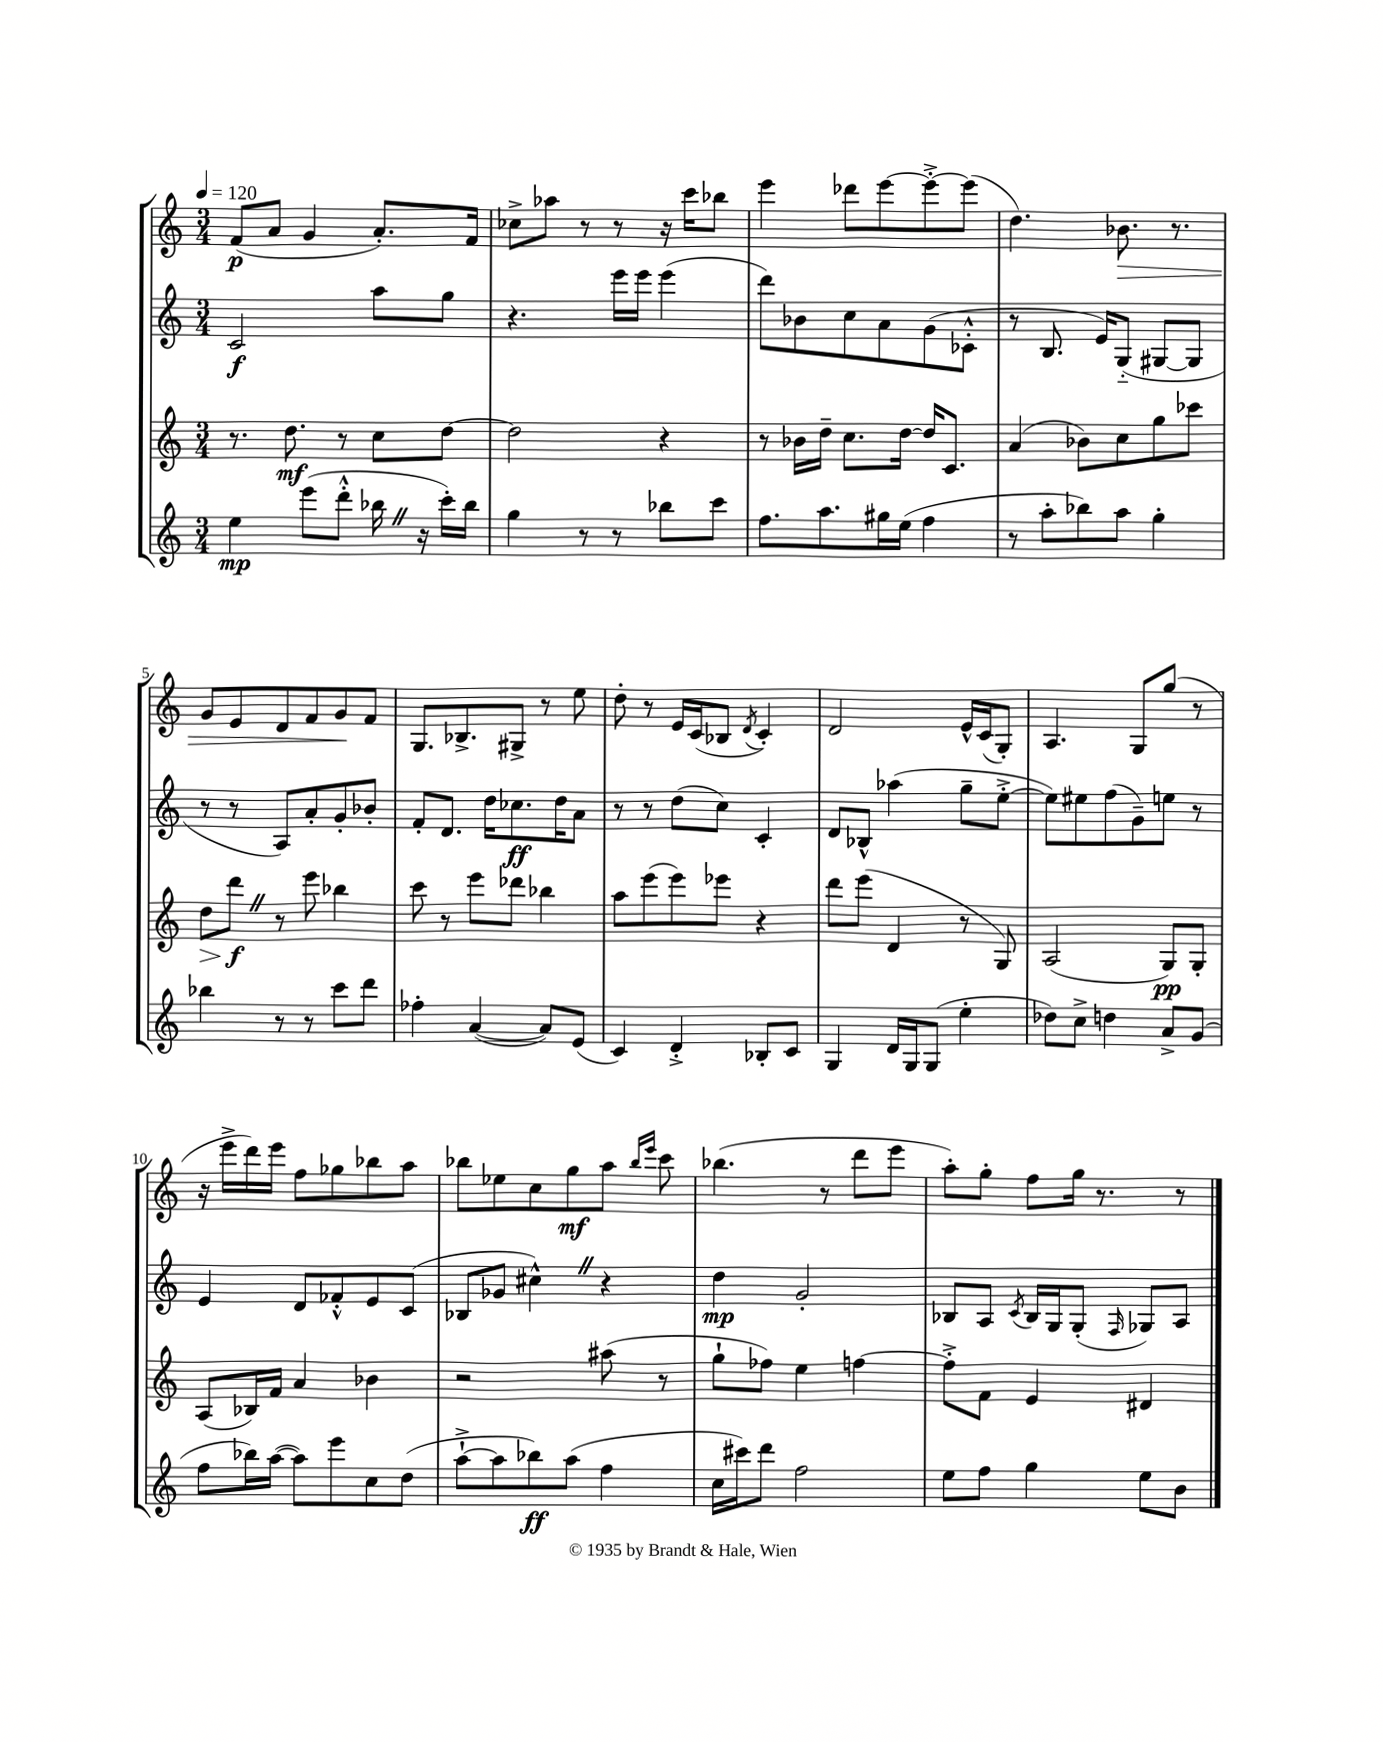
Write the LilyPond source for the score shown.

<<
\new StaffGroup <<
\new Staff = "s0" {
    \clef treble \key c \major \numericTimeSignature \time 3/4 \tempo 4 = 120
    f'8\p( a'8 g'4 a'8.-.) f'16 |
    ces''8-> aes''8 r8 r8 r16 c'''16 bes''8 |
    e'''4 des'''8 e'''8~ e'''8~-.-> e'''8( |
    d''4.) bes'8.\> r8. |
    g'8 e'8 d'8 f'8 g'8\! f'8 |
    g8. bes8.-> gis8-> r8 e''8 |
    d''8-. r8 e'16 c'16( bes8 \acciaccatura { d'8 } c'4-.) |
    d'2 e'16-^ c'16( g8-.) |
    a4. g8 g''8( r8 |
    r16 e'''16-> d'''16) e'''16 f''8 ges''8 bes''8 a''8 |
    bes''8 ees''8 c''8 g''8\mf a''8 \grace { bes''16 e'''16 } c'''8 |
    bes''4.( r8 d'''8 e'''8 |
    a''8-.) g''8-. f''8 g''16 r8. r8 \bar "|." |
}
\new Staff = "s1" {
    \clef treble \key c \major \numericTimeSignature \time 3/4
    c'2\f a''8 g''8 |
    r4. e'''16 e'''16 e'''4( |
    d'''8) bes'8 c''8 a'8 g'8( ces'8-.-^ |
    r8 b8. e'16) g8-_( gis8~ gis8 |
    r8 r8 a8) a'8-. g'8-. bes'8-. |
    f'8-. d'8. d''16 ces''8.\ff d''16 a'8 |
    r8 r8 d''8( c''8) c'4-. |
    d'8 bes8-^ aes''4( g''8-- e''8~-.-> |
    e''8) eis''8 f''8( g'8--) e''8 r8 |
    e'4 d'8 fes'8-.-^ e'8 c'8( |
    bes8 ges'8 cis''4-^) \once \override BreathingSign.text = \markup { \musicglyph "scripts.caesura.straight" } \breathe r4 |
    d''4\mp g'2-. |
    bes8 a8 \acciaccatura { c'8 } bes16 g16 g8-.( \grace { f16 } ges8) a8 \bar "|." |
}
\new Staff = "s2" {
    \clef treble \key c \major \numericTimeSignature \time 3/4
    r8. d''8.\mf r8 c''8 d''8~ |
    d''2 r4 |
    r8 bes'16 d''16-- c''8. d''16~ d''16 c'8. |
    a'4( bes'8) c''8 g''8 ces'''8 |
    d''8\> d'''8\f\! \once \override BreathingSign.text = \markup { \musicglyph "scripts.caesura.straight" } \breathe r8 e'''8 bes''4 |
    c'''8 r8 e'''8 des'''8 bes''4 |
    a''8 e'''8( e'''8) ees'''8 r4 |
    d'''8 e'''8( d'4 r8 g8) |
    a2( g8\pp) g8-. |
    a8( bes16) f'16 a'4 bes'4 |
    r2 ais''8( r8 |
    g''8-! fes''8) e''4 f''4~ |
    f''8-.-> f'8 e'4 dis'4 \bar "|." |
}
\new Staff = "s3" {
    \clef treble \key c \major \numericTimeSignature \time 3/4
    e''4\mp e'''8( d'''8-.-^ bes''16 \once \override BreathingSign.text = \markup { \musicglyph "scripts.caesura.straight" } \breathe r16 c'''16-.) bes''16 |
    g''4 r8 r8 bes''8 c'''8 |
    f''8. a''8. gis''16 e''16( f''4 |
    r8 a''8-. bes''8) a''8 g''4-. |
    bes''4 r8 r8 c'''8 d'''8 |
    fes''4-. a'4~( a'8) e'8( |
    c'4) d'4-.-> bes8-. c'8 |
    g4 d'16 g16 g8( e''4-. |
    des''8) c''8-> d''4 a'8-> g'8( |
    f''8 bes''16) a''16~( a''8) e'''8 c''8 d''8( |
    a''8~-!-> a''8 bes''8\ff) a''8( f''4 |
    c''16 cis'''16) d'''8 f''2 |
    e''8 f''8 g''4 e''8 b'8 \bar "|." |
}
>>
>>
